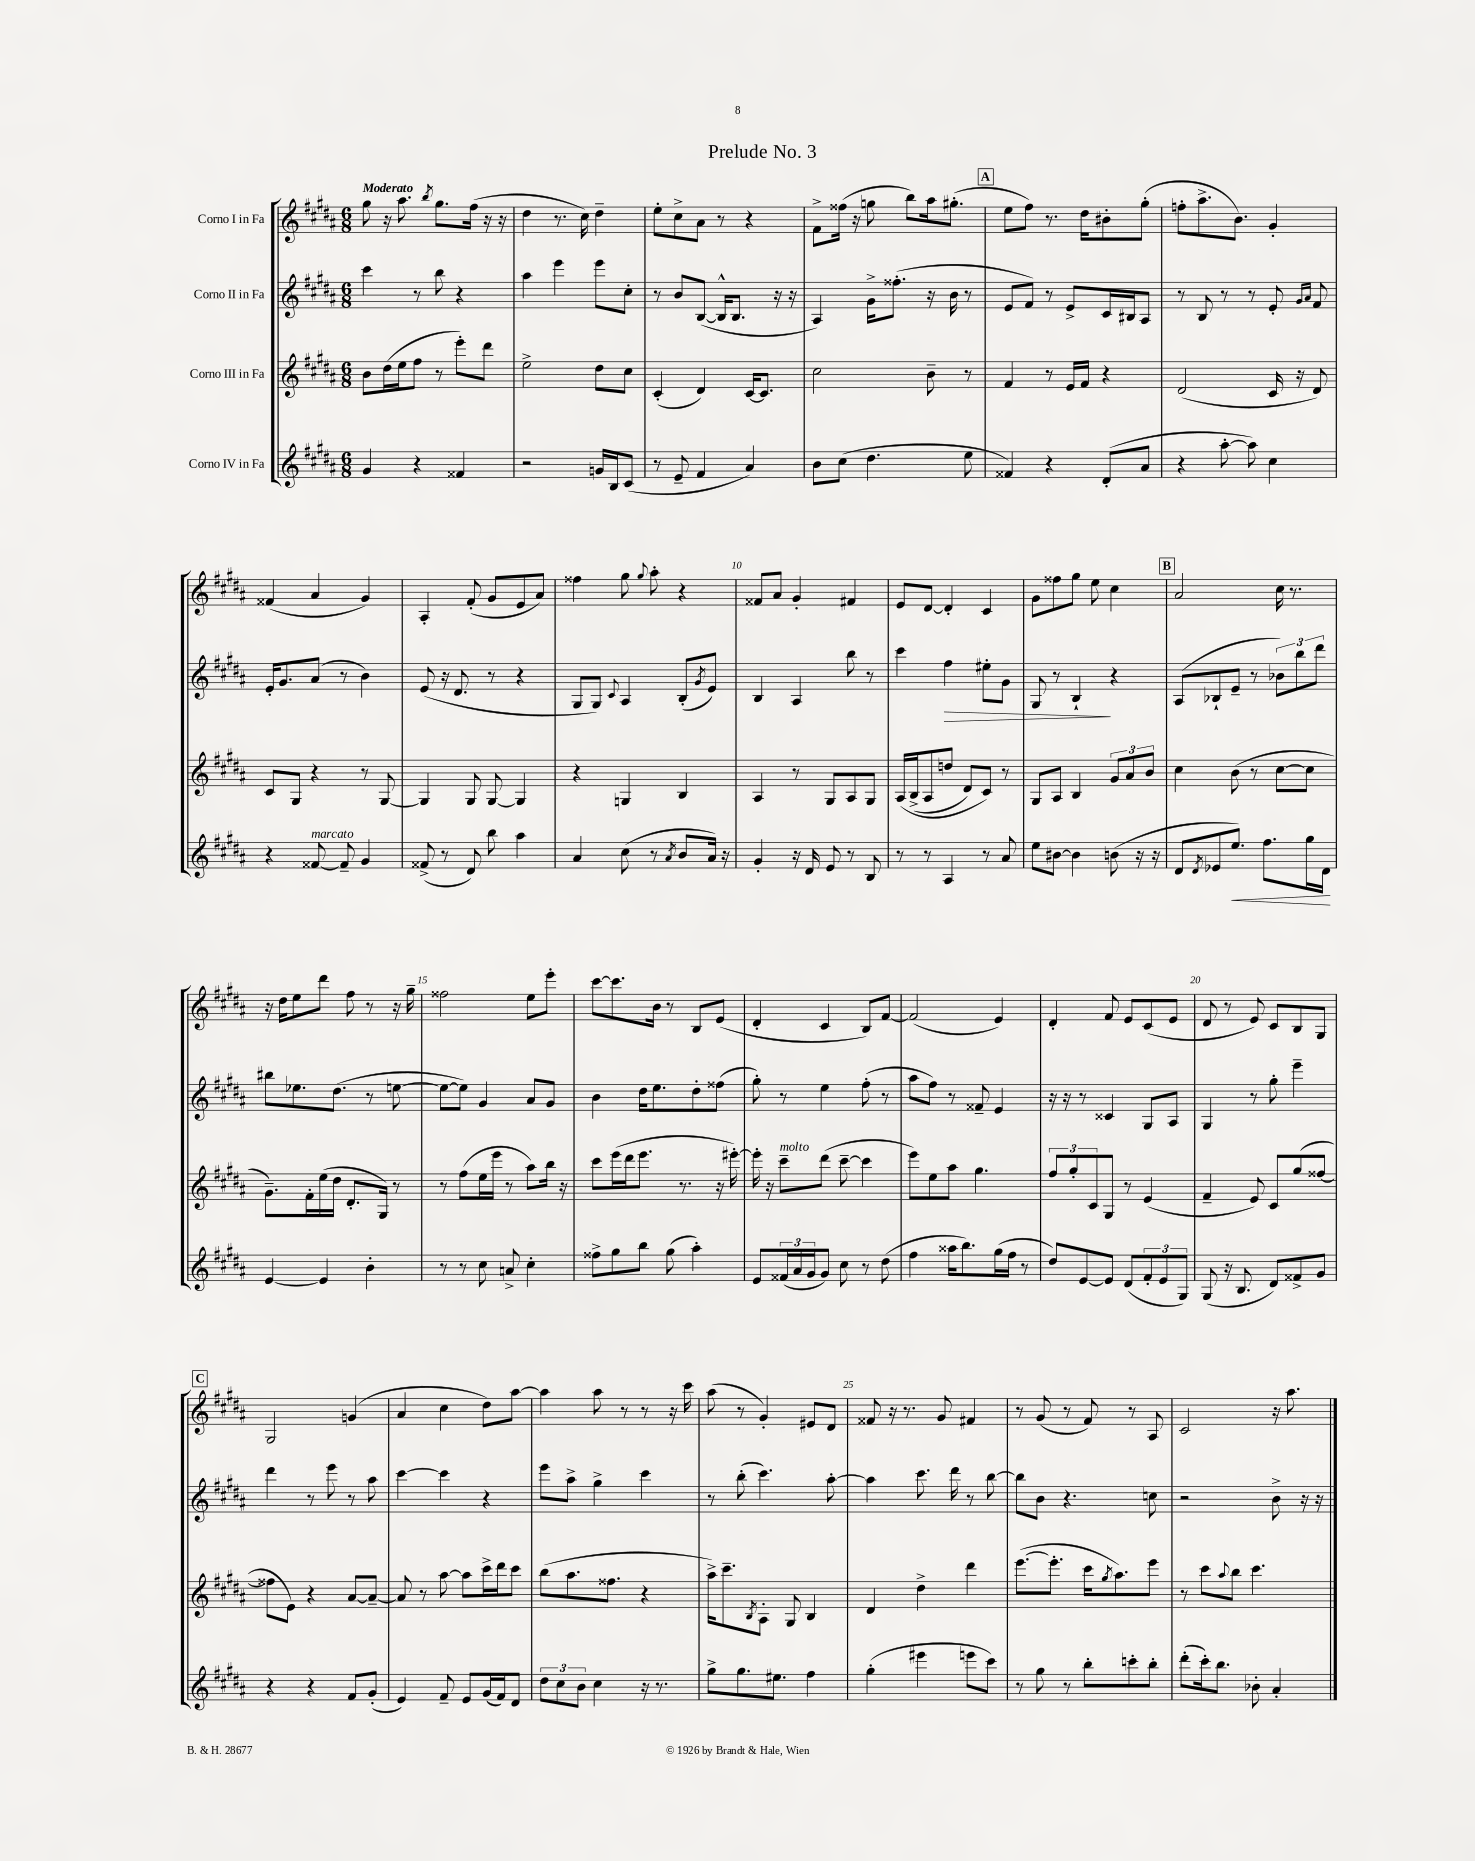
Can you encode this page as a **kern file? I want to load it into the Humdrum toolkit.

**kern	**dynam	**kern	**kern	**dynam	**kern
*part4	*part4	*part3	*part2	*part2	*part1
*staff4	*staff4	*staff3	*staff2	*staff2	*staff1
*I"Corno IV in Fa	*	*I"Corno III in Fa	*I"Corno II in Fa	*	*I"Corno I in Fa
*clefG2	*	*clefG2	*clefG2	*	*clefG2
*k[f#c#g#d#a#]	*	*k[f#c#g#d#a#]	*k[f#c#g#d#a#]	*	*k[f#c#g#d#a#]
*M6/8	*	*M6/8	*M6/8	*	*M6/8
=1	=1	=1	=1	=1	=1
!	!	!	!	!	!LO:TX:a:B:t=Moderato
4g#/	.	8b\L	4ccc#\	.	8gg#\
.	.	(16dd#\L	.	.	16r
.	.	16ee\J	.	.	8.aa#\
4r	.	8ff#\J	8r	.	.
.	.	.	.	.	8qbb/
.	.	8r	8bb\	.	8.gg#\L
4f##X/	.	8eee'\L)	4r	.	.
.	.	.	.	.	(16ff#\Jk
.	.	8ddd#\J	.	.	16r
.	.	.	.	.	16r
=2	=2	=2	=2	=2	=2
2r	.	2ee^\	4aa#\	.	4dd#\
.	.	.	4eee\	.	8.r
.	.	.	.	.	16cc#\)
16gn/LL	.	8dd#\L	8eee\L	.	4dd#~\
16B/J	.	.	.	.	.
(8c#/J	.	8cc#\J	8cc#'\J	.	.
=3	=3	=3	=3	=3	=3
8r	.	(4c#'/	8r	.	8ee'\L
8e~/	.	.	8b/L	.	8cc#^\
4f#/	.	4d#/)	([8B/J	.	8a#\J
.	.	.	16B^^/KL]	.	8r
.	.	.	8.B/J	.	.
4a#/)	.	[16c#/KL	.	.	4r
.	.	8.c#/J]	.	.	.
.	.	.	16r	.	.
.	.	.	16r	.	.
=4	=4	=4	=4	=4	=4
8b\L	.	2cc#\	4A#/)	.	8f#^\L
(8cc#\J	.	.	.	.	(16ff##X\Jk
.	.	.	.	.	16r
4.dd#\	.	.	16g#^\KL	.	8ggn\
.	.	.	(8.ff##X'\J	.	.
.	.	.	.	.	8bb\L)
.	.	8b~\	16r	.	16aa#\k
.	.	.	16b\	.	(8.gg#X'\J
8ee\	.	8r	8r	.	.
!!LO:REH:place=s1:t=A
=5	=5	=5	=5	=5	=5
4f##X/)	.	4f#/	8e/L	.	8ee\L
.	.	.	8f#/J)	.	8ff#\J)
4r	.	8r	8r	.	8.r
.	.	16e/LL	8e^/L	.	.
.	.	16f#/JJ	.	.	16dd#\KL
(8d#'/L	.	4r	16c#/L	.	8b#X'\
.	.	.	16B#X/J	.	.
8a#/J	.	.	8A#/J	.	(8gg#'\J
=6	=6	=6	=6	=6	=6
4r	.	(2d#/	8r	.	8ffn'\L
.	.	.	8B/	.	8.aa#^\
[8aa#'\	.	.	8r	.	.
.	.	.	.	.	8.b\J)
8aa#\])	.	.	8r	.	.
4cc#\	.	16c#/	8e'/	.	4g#'/
.	.	16r	.	.	.
.	.	.	16qqg#/LL	.	.
.	.	.	16qqa#/JJ	.	.
.	.	8d#/)	8f#/	.	.
!!LO:LB:g=z
=7	=7	=7	=7	=7	=7
4r	.	8c#/L	16e'/KL	.	(4f##X/
.	.	.	8.g#/	.	.
.	.	8G#/J	.	.	.
!LO:TX:a:i:t=marcato	!	!	!	!	!
[8f##X/	.	4r	(8a#/J	.	4a#/
8f##~/]	.	.	8r	.	.
4g#/	.	8r	4b\)	.	4g#/)
.	.	[8G#/	.	.	.
=8	=8	=8	=8	=8	=8
(8f##X^/	.	4G#/]	(8e/	.	4A#'/
8r	.	.	16r	.	.
.	.	.	8.d#/	.	.
8d#/)	.	8G#/	.	.	(8f#'/
8bb\	.	[8G#/	8r	.	8g#/L
4aa#\	.	4G#/]	4r	.	8e/
.	.	.	.	.	8a#/J)
=9	=9	=9	=9	=9	=9
4a#/	.	4r	8G#/L	.	4ff##X\
.	.	.	8G#/J)	.	.
.	.	.	8qqc#/	.	.
(8cc#\	.	4Gn/	4A#/	.	8gg#\
.	.	.	.	.	8qqgg#/
8r	.	.	.	.	8aa#'\
8qa#/	.	.	.	.	.
8b/L	.	4B/	(8B'/L	.	4r
.	.	.	8qg#/	.	.
16a#/Jk)	.	.	8e/J)	.	.
16r	.	.	.	.	.
=10	=10	=10	=10	=10	=10
4g#'/	.	4A#/	4B/	.	8f##X/L
.	.	.	.	.	8a#/J
16r	.	8r	4A#/	.	4g#'/
16d#/	.	.	.	.	.
8e/	.	8G#/L	.	.	.
8r	.	8A#/	8bb\	.	4f#X/
8B/	.	8G#/J	8r	.	.
=11	=11	=11	=11	=11	=11
8r	.	(16A#/LL	4ccc#\	.	8e/L
.	.	(16B^/J	.	.	.
8r	.	8A#/	.	.	[8d#/J
!	!	!	!	!LO:HP:b	!
4A#/	.	8ddn/J	4ff#\	>	4d#'/]
.	.	8d#/L)	.	.	.
8r	.	8c#/J)	8ee#X'\L	.	4c#/
8a#/	.	8r	8g#\J	.	.
=12	=12	=12	=12	=12	=12
8ee\L	.	8G#/L	8G#/	.	8g#\L
[8b#X\J	.	8A#/J	8r	.	8ff##X\
4b#\]	.	4B/	4B`/	.	8gg#\J
.	.	.	.	.	8ee\
(8bn\	.	12g#/L	4r	]	4cc#\
.	.	12a#/	.	.	.
16r	.	.	.	.	.
.	.	12b/J	.	.	.
16r	.	.	.	.	.
!!LO:REH:place=s1:t=B
=13	=13	=13	=13	=13	=13
8d#/L	.	4cc#\	(8A#/L	.	2a#/
8qd#/	.	.	.	.	.
8e-X/	.	.	8B-X`/	.	.
!	!LO:HP:b	!	!	!	!
8.ee/J)	<	(8b\	8e~/J	.	.
.	.	8r	8r	.	.
8.ff#\L	.	.	.	.	.
.	.	[8cc#\L	12b-X\L)	.	16cc#\
.	.	.	.	.	8.r
.	.	.	12bb\	.	.
16gg#\L	.	8cc#\J]	.	.	.
.	.	.	12ddd#\J	.	.
16d#\JJ	.	.	.	.	.
.	[	.	.	.	.
!!LO:LB:g=z
=14	=14	=14	=14	=14	=14
[4e/	.	8.g#~\L)	8bb#X\L	.	16r
.	.	.	.	.	16dd#\KL
.	.	.	8.ee-X\	.	8ee\
.	.	16f#'\L	.	.	.
4e/]	.	(16ee\	.	.	8ddd#\J
.	.	16dd#\JJ	(8.dd#\J	.	.
.	.	8.d#'/L	.	.	8ff#\
4b'\	.	.	8r	.	8r
.	.	16G#/Jk)	.	.	.
.	.	8r	[8een\	.	16r
.	.	.	.	.	16gg#~\
=15	=15	=15	=15	=15	=15
8r	.	8r	8ee\L_	.	2ff##X\
8r	.	(8ff#\L	8ee\J])	.	.
8cc#\	.	16ee\L	4g#/	.	.
.	.	16eee\JJ	.	.	.
8an^/	.	8r	.	.	.
4cc#'\	.	8aa#\L)	8a#/L	.	8ee\L
.	.	16bb\Jk	8g#/J	.	8eee'\J
.	.	16r	.	.	.
=16	=16	=16	=16	=16	=16
8ff##X^\L	.	8ccc#\L	4b\	.	[8ccc#\L
8gg#\	.	(16eee\L	.	.	8.ccc#\]
.	.	16ddd#\J	.	.	.
8bb\J	.	8.eee\J	16dd#\KL	.	.
.	.	.	8.ee\	.	16b\Jk
(8gg#\	.	.	.	.	8r
.	.	8.r	.	.	.
4aa#'\)	.	.	8dd#'\	.	8B/L
.	.	16r	(8ff##X\J	.	(8e/J
.	.	[16eee#X'\)	.	.	.
=17	=17	=17	=17	=17	=17
8e/L	.	16eee#'\]	8gg#'\)	.	4d#'/
.	.	16r	.	.	.
!	!	!LO:TX:a:i:t=molto	!	!	!
(24f##X/L	.	8ccc#~\L	8r	.	.
24a#/	.	.	.	.	.
24g#/J	.	.	.	.	.
8g#/J)	.	(8ddd#\J	4ee\	.	4c#/
8cc#\	.	[8ccc#~\	.	.	.
8r	.	4ccc#\]	(8ff#'\	.	8B/L)
(8dd#\	.	.	8r	.	[8f#/J
=18	=18	=18	=18	=18	=18
4ff#\	.	8eee\L)	8aa#\L	.	(2f#/]
.	.	8ee\	8ff#\J)	.	.
16aa##X\KL	.	8aa#\J	8r	.	.
8.bb\)	.	.	.	.	.
.	.	4.gg#\	8f##X~/	.	.
(16gg#\L	.	.	4e/	.	4e/)
16ff#\JJ	.	.	.	.	.
8r	.	.	.	.	.
=19	=19	=19	=19	=19	=19
8dd#/L)	.	12ff#/L	16r	.	4d#'/
.	.	.	16r	.	.
.	.	12gg#'/	.	.	.
[8e/	.	.	8r	.	.
.	.	12c#/	.	.	.
8e/J]	.	8G#/J	4c##X/	.	8f#/
(8d#/L	.	8r	.	.	8e/L
12f#'/	.	(4e/	8G#/L	.	(8c#/
12e/	.	.	.	.	.
.	.	.	8A#/J	.	8e/J
12G#/J)	.	.	.	.	.
=20	=20	=20	=20	=20	=20
(8G#/	.	4f#~/	4G#/	.	8d#/
16r	.	.	.	.	8r
8.B/	.	.	.	.	.
.	.	8e/)	8r	.	8e/)
8d#/L)	.	8c#/L	8gg#'\	.	8c#/L
8f##X^/	.	(8gg#/	4eee~\	.	8B/
8g#/J	.	[8ff##X/J	.	.	8G#/J
!!LO:LB:g=z
!!LO:REH:place=s1:t=C
=21	=21	=21	=21	=21	=21
4r	.	8ff##X\L]	4ddd#\	.	2G#/
.	.	8e\J)	.	.	.
4r	.	4r	8r	.	.
.	.	.	8eee\	.	.
8f#/L	.	[8a#/L	8r	.	(4gn/
(8g#'/J	.	8a#~/J_	8aa#\	.	.
=22	=22	=22	=22	=22	=22
4e/)	.	8a#/]	[4ccc#\	.	4a#/
.	.	8r	.	.	.
8f#~/	.	[8aa#\	4ccc#\]	.	4cc#\
8e/L	.	8aa#\L]	.	.	.
(16g#/L	.	16ccc#^\L	4r	.	8dd#\L)
16f#/J)	.	16ddd#\J	.	.	.
8d#/J	.	8ccc#\J	.	.	[8aa#\J
=23	=23	=23	=23	=23	=23
12dd#\L	.	(8bb\L	8eee\L	.	4aa#\]
12cc#\	.	.	.	.	.
.	.	8.aa#\	8aa#^\J	.	.
12b\J	.	.	.	.	.
4cc#\	.	.	4gg#^\	.	8aa#\
.	.	8.ff##X\J	.	.	.
.	.	.	.	.	8r
16r	.	4r	4ccc#\	.	8r
8.r	.	.	.	.	.
.	.	.	.	.	16r
.	.	.	.	.	16ccc#\
=24	=24	=24	=24	=24	=24
8gg#^\L	.	16aa#^\KL)	8r	.	(8aa#\
.	.	8.ccc#~\	.	.	.
8.gg#\	.	.	(8bb'\	.	8r
.	.	8qB/	.	.	.
.	.	8A#'\J	4.ccc#\)	.	4g#'/)
8.ee#X\J	.	.	.	.	.
.	.	8G#/	.	.	.
4ff#\	.	4B/	.	.	8e#X/L
.	.	.	[8aa#'\	.	8d#/J
=25	=25	=25	=25	=25	=25
(4gg#'\	.	4d#/	4aa#\]	.	8f##X/
.	.	.	.	.	16r
.	.	.	.	.	8.r
4eee#X\	.	4dd#^\	8.ccc#\	.	.
.	.	.	.	.	8g#/
.	.	.	16ddd#\	.	.
8eeen\L	.	4ddd#\	8r	.	4f#X/
8ccc#\J)	.	.	[8bb\	.	.
=26	=26	=26	=26	=26	=26
8r	.	([8.eee\L	8bb\L]	.	8r
8gg#\	.	.	8b\J	.	(8g#/
.	.	8.eee'\J]	.	.	.
8r	.	.	4.r	.	8r
8bb'\L	.	16ccc#\KL	.	.	8f#/)
.	.	8qgg#/	.	.	.
.	.	8.aa#\)	.	.	.
8cccn'\	.	.	.	.	8r
8bb'\J	.	8eee\J	8ccn\	.	8A#/
=27	=27	=27	=27	=27	=27
(8ddd#'\L	.	8r	2r	.	2c#/
16ccc#'\k)	.	8ccc#\L	.	.	.
8.bb\J	.	.	.	.	.
.	.	8qqaa#/	.	.	.
.	.	8bb\J	.	.	.
8b-X'\	.	4.ccc#\	.	.	.
4a#'/	.	.	8b^\	.	16r
.	.	.	.	.	8.aa#\
.	.	.	16r	.	.
.	.	.	16r	.	.
==	==	==	==	==	==
*-	*-	*-	*-	*-	*-
